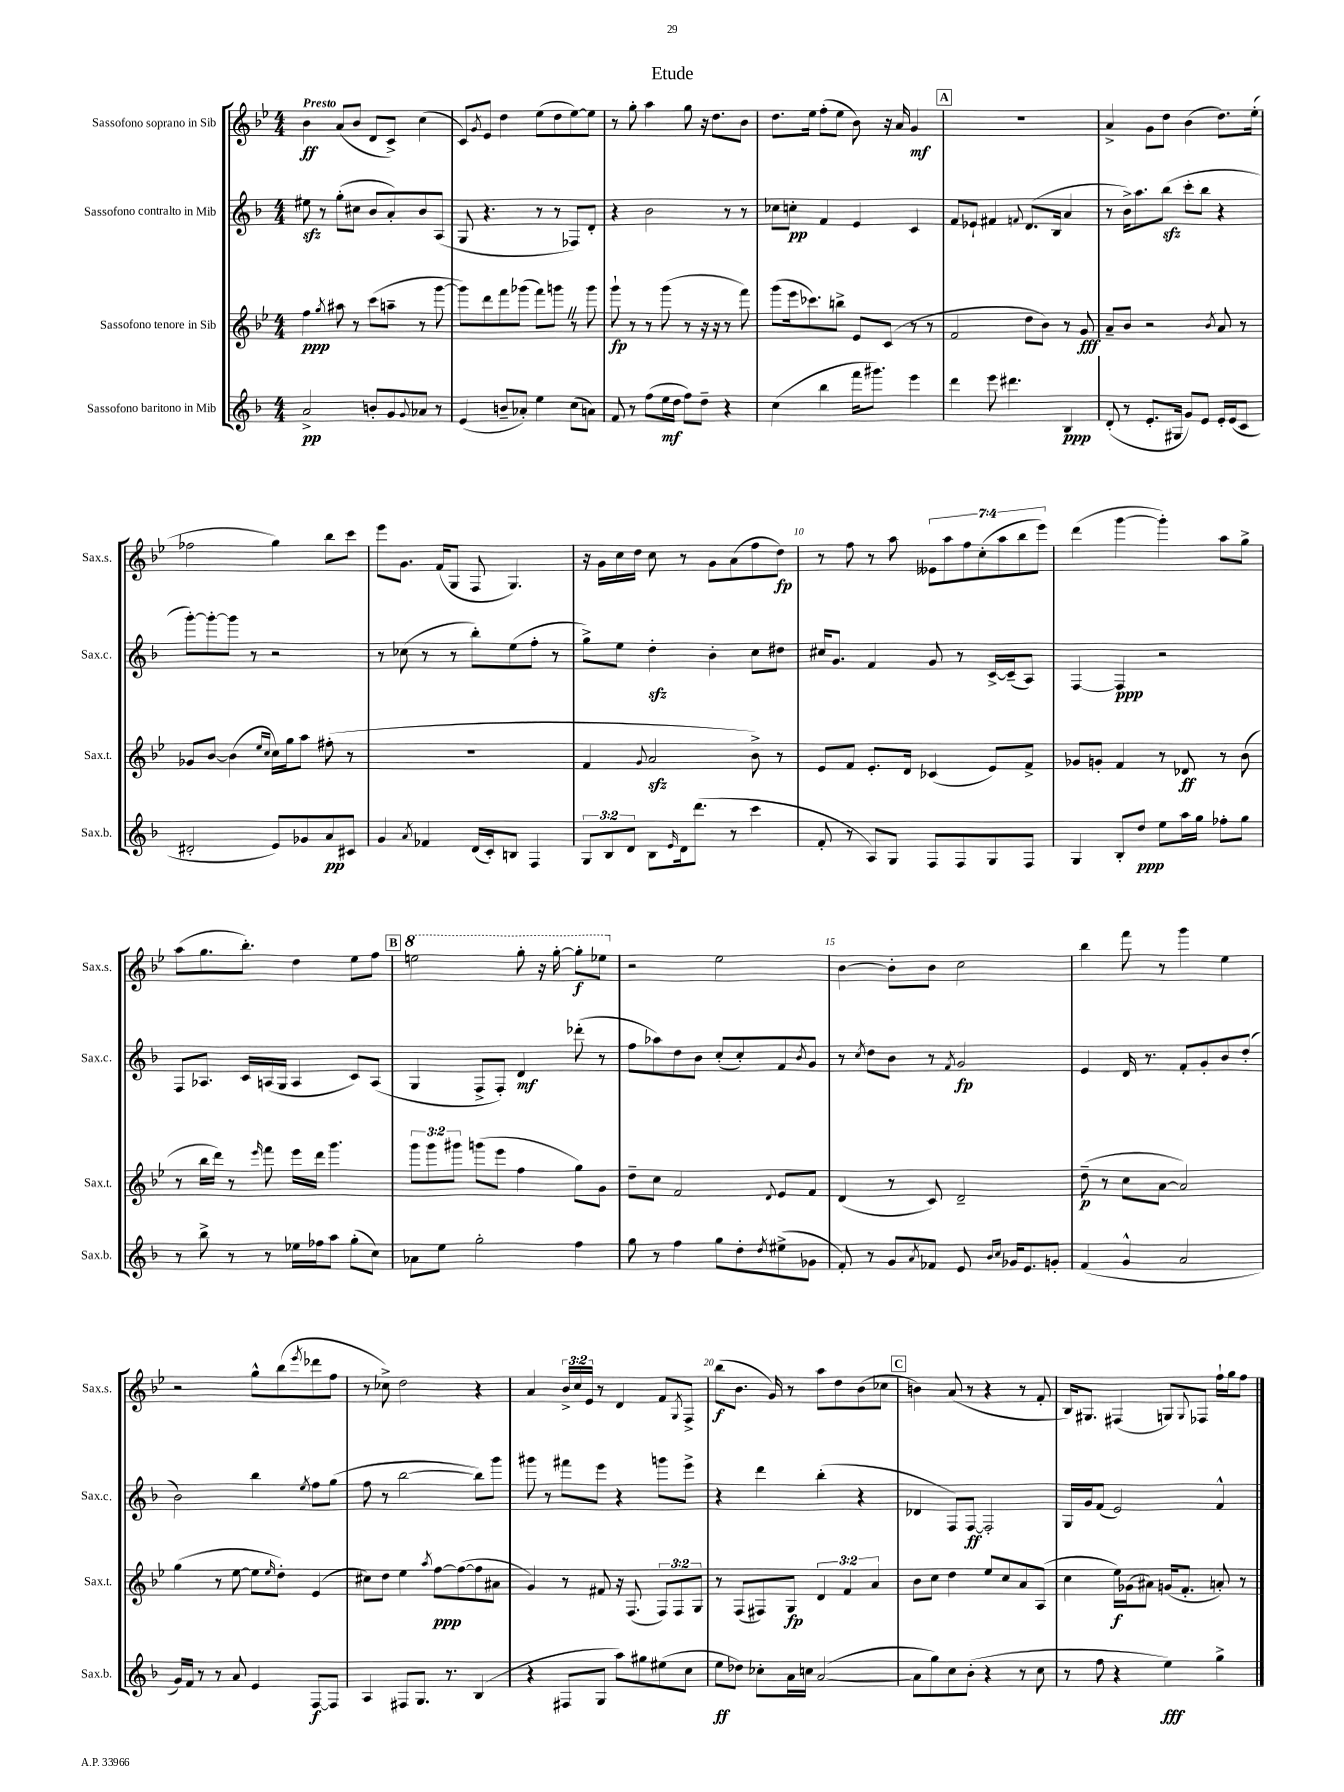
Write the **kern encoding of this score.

**kern	**dynam	**kern	**dynam	**kern	**dynam	**kern	**dynam
*part4	*part4	*part3	*part3	*part2	*part2	*part1	*part1
*staff4	*staff4	*staff3	*staff3	*staff2	*staff2	*staff1	*staff1
*I"Sassofono baritono in Mib	*	*I"Sassofono tenore in Sib	*	*I"Sassofono contralto in Mib	*	*I"Sassofono soprano in Sib	*
*I'Sax.b.	*	*I'Sax.t.	*	*I'Sax.c.	*	*I'Sax.s.	*
*clefG2	*	*clefG2	*	*clefG2	*	*clefG2	*
*k[b-]	*	*k[b-e-]	*	*k[b-]	*	*k[b-e-]	*
*M4/4	*	*M4/4	*	*M4/4	*	*M4/4	*
=1	=1	=1	=1	=1	=1	=1	=1
!	!	!	!	!	!	!LO:TX:a:B:t=Presto	!
2a^/	pp	4ff\	ppp	8ee#Xzz\	.	4b-\	ff
.	.	.	.	8r	.	.	.
.	.	8qgg/	.	.	.	.	.
.	.	8aa#X\	.	(8gg'\L	.	(8a/L	.
.	.	8r	.	8cc#X\J	.	8b-/J	.
8bn'/L	.	(8ccc\L	.	8b-/L	.	8d/L	.
8g/	.	8aan~\J	.	8a'/)	.	8c^/J)	.
8qqg/	.	.	.	.	.	.	.
8a-X/J	.	8r	.	8b-/	.	(4cc\	.
8r	.	[8ggg\	.	(8A/J	.	.	.
=2	=2	=2	=2	=2	=2	=2	=2
(4e/	.	8ggg\L])	.	8G/	.	8c/L)	.
.	.	.	.	.	.	8qg/	.
.	.	8ddd\	.	4.r	.	8e-/J	.
8bn~/L	.	8fff\	.	.	.	4dd\	.
8a-X'/J)	.	(8ggg-X\J	.	.	.	.	.
4ee\	.	8fff\L)	.	8r	.	(8ee-\L	.
.	.	8gggnZ\J	.	8r	.	8dd\	.
(8cc\L	.	8r	.	8F-X/L)	.	[8ee-\)	.
8an\J)	.	8ggg\	.	8d'/J	.	8ee-\J]	.
=3	=3	=3	=3	=3	=3	=3	=3
8f/	.	8ggg`\	fp	4r	.	8r	.
8r	.	8r	.	.	.	8gg'\	.
(8ff\L	.	8r	.	2b-\	.	4aa\	.
16ee\L	mf	(8ggg\	.	.	.	.	.
16dd\JJ	.	.	.	.	.	.	.
8ff\L)	.	8r	.	.	.	8gg\	.
8dd~\J	.	16r	.	.	.	16r	.
.	.	16r	.	.	.	8.dd\L	.
4r	.	8r	.	8r	.	.	.
.	.	8fff\)	.	8r	.	8b-\J	.
=4	=4	=4	=4	=4	=4	=4	=4
(4cc\	.	(8ggg\L	.	8cc-X\L	.	8.dd\L	.
.	.	16eee-\k	.	8ccn'\J	pp	.	.
.	.	8.ccc-X\)	.	.	.	16ee-\Jk	.
4bb-\	.	.	.	4f/	.	(8ff'\L	.
.	.	8bbn^\J	.	.	.	8ee-\J	.
16fff\KL	.	8e-/L	.	4e/	.	8b-\)	.
8.ggg#X\J)	.	.	.	.	.	.	.
.	.	(8c/J	.	.	.	16r	.
.	.	.	.	.	.	16a/	.
4eee\	.	8r	.	4c/	.	4g/	mf
.	.	8r	.	.	.	.	.
!!LO:REH:place=s1:t=A
=5	=5	=5	=5	=5	=5	=5	=5
4ddd\	.	2f/	.	8f/L	.	1r	.
.	.	.	.	8e-X`/J	.	.	.
8eee\	.	.	.	4f#X/	.	.	.
4.ddd#X\	.	.	.	.	.	.	.
.	.	.	.	8qqfn/	.	.	.
.	.	8dd\L	.	(8.d/L	.	.	.
.	.	8b-\J)	.	.	.	.	.
.	.	.	.	16B-/Jk	.	.	.
4B-/	ppp	8r	.	4a/	.	.	.
.	.	8g/	fff	.	.	.	.
=6	=6	=6	=6	=6	=6	=6	=6
(8d'/	.	8a~/L	.	8r	.	4a^/	.
8r	.	8b-/J	.	16b-^\KL)	.	.	.
.	.	.	.	8.aa\	.	.	.
8.e'/L	.	2r	.	.	.	8g\L	.
.	.	.	.	(8bb-zz\J	.	8dd\J	.
16G#X/Jk	.	.	.	.	.	.	.
8g/L)	.	.	.	8ccc'\L	.	(4b-\	.
8e/J	.	.	.	8bb-\J	.	.	.
.	.	8qb-/	.	.	.	.	.
16e'/LL	.	8a/	.	4r	.	8.dd\L)	.
(16e/J	.	.	.	.	.	.	.
8c/J	.	8r	.	.	.	.	.
.	.	.	.	.	.	(16ee-'\Jk	.
!!LO:LB:g=z
=7	=7	=7	=7	=7	=7	=7	=7
2d#X'/	.	8g-X/L	.	[8ggg'\L)	.	2ff-X\	.
.	.	[8b-/J	.	8ggg'\_	.	.	.
.	.	(4b-\]	.	8ggg\J]	.	.	.
.	.	.	.	8r	.	.	.
.	.	16qqee-/LL	.	.	.	.	.
.	.	16qqcc/JJ	.	.	.	.	.
8e/L)	.	16cc\LL)	.	2r	.	4gg\)	.
.	.	16gg\J	.	.	.	.	.
8g-X/	.	8aa\J	.	.	.	.	.
8a/	pp	(8ff#X'\	.	.	.	8bb-\L	.
8c#X/J	.	8r	.	.	.	8ccc\J	.
=8	=8	=8	=8	=8	=8	=8	=8
4g/	.	1r	.	8r	.	8eee-\L	.
.	.	.	.	(8cc-X\	.	8.g\J	.
8qa/	.	.	.	.	.	.	.
4f-X/	.	.	.	8r	.	.	.
.	.	.	.	.	.	(16f/KL	.
.	.	.	.	8r	.	8G/J	.
(16d/LL	.	.	.	8bb-'\L)	.	8F/	.
16c'/J)	.	.	.	.	.	.	.
8Bn/J	.	.	.	(8ee\	.	4.G/)	.
4F/	.	.	.	8ff'\J	.	.	.
.	.	.	.	8r	.	.	.
=9	=9	=9	=9	=9	=9	=9	=9
12G/L	.	4f/	.	8gg^\L)	.	16r	.
.	.	.	.	.	.	16g\LL	.
12B-/	.	.	.	.	.	.	.
.	.	.	.	8ee\J	.	16cc\	.
12d/J	.	.	.	.	.	.	.
.	.	.	.	.	.	16dd\JJ	.
.	.	8qqg/	.	.	.	.	.
8B-\L	.	2azz/	.	4ddzz'\	.	8cc\	.
16qqe/	.	.	.	.	.	.	.
16d\k	.	.	.	.	.	8r	.
(8.ddd\J	.	.	.	.	.	.	.
.	.	.	.	4b-'\	.	8g\L	.
8r	.	.	.	.	.	(8a\	.
4ccc\	.	8b-^\)	.	8cc\L	.	8ff\	.
.	.	8r	.	8dd#X\J	.	8dd\J)	fp
=10	=10	=10	=10	=10	=10	=10	=10
8f'/	.	8e-/L	.	16cc#X/KL	.	8r	.
.	.	.	.	8.g/J	.	.	.
8r	.	8f/J	.	.	.	8ff\	.
8A/L)	.	8.e-'/L	.	4f/	.	8r	.
8G/J	.	.	.	.	.	8aa\	.
.	.	16d/Jk	.	.	.	.	.
8F/L	.	(4c-X/	.	8g/	.	14e--X\L	.
.	.	.	.	.	.	14aa\	.
8F/	.	.	.	8r	.	.	.
.	.	.	.	.	.	14ff\	.
.	.	.	.	.	.	(14cc'\	.
8G/	.	8e-/L)	.	[16c^/LL	.	.	.
.	.	.	.	.	.	14aa\	.
.	.	.	.	(16c~/J]	.	.	.
.	.	.	.	.	.	14bb-\	.
8F/J	.	8f^/J	.	8A/J)	.	.	.
.	.	.	.	.	.	14eee-\J)	.
=11	=11	=11	=11	=11	=11	=11	=11
4G/	.	8g-X/L	.	[4F/	.	(4ddd\	.
.	.	8gn'/J	.	.	.	.	.
8B-'/L	.	4f/	.	4F/]	ppp	[4ggg\	.
8dd/J	ppp	.	.	.	.	.	.
8ee\L	.	8r	.	2r	.	4ggg'\])	.
16aa\L	.	8d-X/	ff	.	.	.	.
16gg\JJ	.	.	.	.	.	.	.
8ff-X'\L	.	8r	.	.	.	8aa\L	.
8gg\J	.	(8b-\	.	.	.	8gg^\J	.
!!LO:LB:g=z
=12	=12	=12	=12	=12	=12	=12	=12
8r	.	8r	.	8F/L	.	(8aa\L	.
8bb-^\	.	16bb-\LL	.	8.A-X/J	.	8.gg\	.
.	.	16ddd\JJ)	.	.	.	.	.
8r	.	8r	.	.	.	.	.
.	.	.	.	16c/LL	.	8.bb-'\J)	.
.	.	16qqeee-/	.	.	.	.	.
8r	.	8fff\	.	(16An/	.	.	.
.	.	.	.	16G/JJ	.	.	.
16ee-X\LL	.	16eee-\LL	.	4A/	.	4dd\	.
16ff-X\J	.	16ddd\JJ	.	.	.	.	.
8aa\J	.	4.ggg\	.	.	.	.	.
(8gg'\L	.	.	.	8c/L)	.	8ee-\L	.
8cc\J)	.	.	.	(8A/J	.	8ff\J	.
!!LO:REH:place=s1:t=B
=13	=13	=13	=13	=13	=13	=13	=13
*	*	*	*	*	*	*8va	*
8a-X\L	.	12ggg\L	.	4G/	.	2eeen\	.
.	.	12ggg\	.	.	.	.	.
8ee\J	.	.	.	.	.	.	.
.	.	12ggg#X\J	.	.	.	.	.
2gg'\	.	(8gggn\L	.	8F^/L	.	.	.
.	.	8eee-\J	.	8F'/J)	.	.	.
.	.	4ff\	.	4d/	mf	8ggg'\	.
.	.	.	.	.	.	16r	.
.	.	.	.	.	.	[16ggg'\	.
4ff\	.	8gg\L)	.	(8ddd-X'\	.	8ggg'\L]	f
.	.	8g\J	.	8r	.	8eee-X\J	.
=14	=14	=14	=14	=14	=14	=14	=14
*	*	*	*	*	*	*X8va	*
8gg\	.	8dd~\L	.	8ff\L	.	2r	.
8r	.	8cc\J	.	8aa-X\)	.	.	.
4ff\	.	2f/	.	8dd\	.	.	.
.	.	.	.	8b-\J	.	.	.
8gg\L	.	.	.	(8cc'/L	.	2ee-\	.
8dd'\	.	.	.	8cc'/)	.	.	.
8qdd/	.	8qqd/	.	.	.	.	.
(8ee#X^\	.	8e-/L	.	8f/	.	.	.
.	.	.	.	8qb-/	.	.	.
8g-X\J	.	8f/J	.	8g/J	.	.	.
=15	=15	=15	=15	=15	=15	=15	=15
8f'/)	.	(4d/	.	8r	.	[4b-\	.
.	.	.	.	8qcc/	.	.	.
8r	.	.	.	8dd\L	.	.	.
8g/L	.	8r	.	8b-\J	.	8b-'\L]	.
8qa/	.	.	.	.	.	.	.
8f-X/J	.	8c/)	.	8r	.	8b-\J	.
.	.	.	.	8qf/	.	.	.
8e/	.	2d~/	.	2g/	fp	2cc\	.
16qqb-/LL	.	.	.	.	.	.	.
16qqcc/JJ	.	.	.	.	.	.	.
16g-X/KL	.	.	.	.	.	.	.
8.e/	.	.	.	.	.	.	.
8gn'/J	.	.	.	.	.	.	.
=16	=16	=16	=16	=16	=16	=16	=16
(4f/	.	(8dd~\	p	4e/	.	4bb-\	.
.	.	8r	.	.	.	.	.
4g^^/	.	8cc\L	.	16d/	.	8fff\	.
.	.	.	.	8.r	.	.	.
.	.	[8a\J	.	.	.	8r	.
2a/	.	2a/])	.	8f'/L	.	4ggg\	.
.	.	.	.	8g'/	.	.	.
.	.	.	.	8b-/	.	4ee-\	.
.	.	.	.	(8dd'/J	.	.	.
!!LO:LB:g=z
=17	=17	=17	=17	=17	=17	=17	=17
16g/LL)	.	(4gg\	.	2b-\)	.	2r	.
16f/JJ	.	.	.	.	.	.	.
8r	.	.	.	.	.	.	.
8r	.	8r	.	.	.	.	.
8a/	.	[8ee-\	.	.	.	.	.
4e/	.	8ee-\L]	.	4bb-\	.	8gg^^\L	.
.	.	16qqee-/	.	.	.	.	.
.	.	8dd'\J)	.	.	.	(8bb-\	.
.	.	.	.	8qee/	.	8qeee-/	.
[8F/L	f	(4e-/	.	8ff\L	.	8ddd-X\	.
8F/J]	.	.	.	(8gg\J	.	8ff\J	.
=18	=18	=18	=18	=18	=18	=18	=18
4A/	.	8cc#X\L)	.	8ff\	.	8r	.
.	.	8dd\J	.	8r	.	8cc-X^\)	.
8F#X/L	.	4ee-\	.	[2bb-\	.	2dd\	.
8.G/J	.	.	.	.	.	.	.
.	.	8qaa/	.	.	.	.	.
.	.	[8ff\L	ppp	.	.	.	.
8.r	.	.	.	.	.	.	.
.	.	(8ff\_	.	.	.	.	.
(4B-/	.	8ff\]	.	8bb-\L])	.	4r	.
.	.	8a#X\J	.	8ggg\J	.	.	.
=19	=19	=19	=19	=19	=19	=19	=19
4r	.	4g/)	.	8ggg#X\	.	4a/	.
.	.	.	.	8r	.	.	.
8F#X/L	.	8r	.	8fff#X\L	.	24b-^/LL	.
.	.	.	.	.	.	24cc/	.
.	.	.	.	.	.	24e-/JJ	.
8G/J	.	8f#X/	.	8eee\J	.	8r	.
8aa\L)	.	16r	.	4r	.	4d/	.
.	.	(8.F/	.	.	.	.	.
8gg#X\	.	.	.	.	.	.	.
(8ee#X\	.	12F/L)	.	8gggn\L	.	8f/L	.
.	.	12F/	.	.	.	.	.
.	.	.	.	.	.	8qG/	.
8cc\J	.	.	.	8eee^\J	.	8F^/J	.
.	.	12G/J	.	.	.	.	.
=20	=20	=20	=20	=20	=20	=20	=20
8ee\L	ff	8r	.	4r	.	(8bb-\L	f
8dd-X\J)	.	(8F/L	.	.	.	8.b-\J	.
8cc-X'\L	.	8F#X/)	.	4ddd\	.	.	.
.	.	.	.	.	.	16g/)	.
16a\L	.	8G/J	fp	.	.	8r	.
16ccn\JJ	.	.	.	.	.	.	.
([2a/	.	6d/	.	(4bb-'\	.	8aa\L	.
.	.	.	.	.	.	8dd\	.
.	.	6f/	.	.	.	.	.
.	.	.	.	4r	.	(8b-\	.
.	.	6a/	.	.	.	.	.
.	.	.	.	.	.	8cc-X\J	.
!!LO:REH:place=s1:t=C
=21	=21	=21	=21	=21	=21	=21	=21
8a\L]	.	8b-\L	.	4d-X/	.	4bn\)	.
8gg\)	.	8cc\J	.	.	.	.	.
8cc\	.	4dd\	.	8F/L)	.	(8a/	.
(8b-'\J	.	.	.	[8F/J	ff	8r	.
4r	.	8ee-/L	.	2F'/]	.	4r	.
.	.	8cc/	.	.	.	.	.
8r	.	8a/	.	.	.	8r	.
8cc\	.	(8A/J	.	.	.	8f'/	.
=22	=22	=22	=22	=22	=22	=22	=22
8r	.	4cc\	.	16G/LL	.	16B-/KL)	.
.	.	.	.	16g/J	.	8.G#X/J	.
8ff\	.	.	.	(8f/J	.	.	.
4r	.	16ee-\LL)	f	2e/)	.	(4F#X/	.
.	.	(16g-X\J	.	.	.	.	.
.	.	8a#X\J)	.	.	.	.	.
4ee\)	fff	(16gn/KL	.	.	.	8Gn/L)	.
.	.	8.f'/J	.	.	.	.	.
.	.	.	.	.	.	8qqG/	.
.	.	.	.	.	.	8F-X/J	.
4gg^\	.	8an'/)	.	4f^^/	.	16ff`\LL	.
.	.	.	.	.	.	16gg\J	.
.	.	8r	.	.	.	8ff\J	.
==	==	==	==	==	==	==	==
*-	*-	*-	*-	*-	*-	*-	*-
